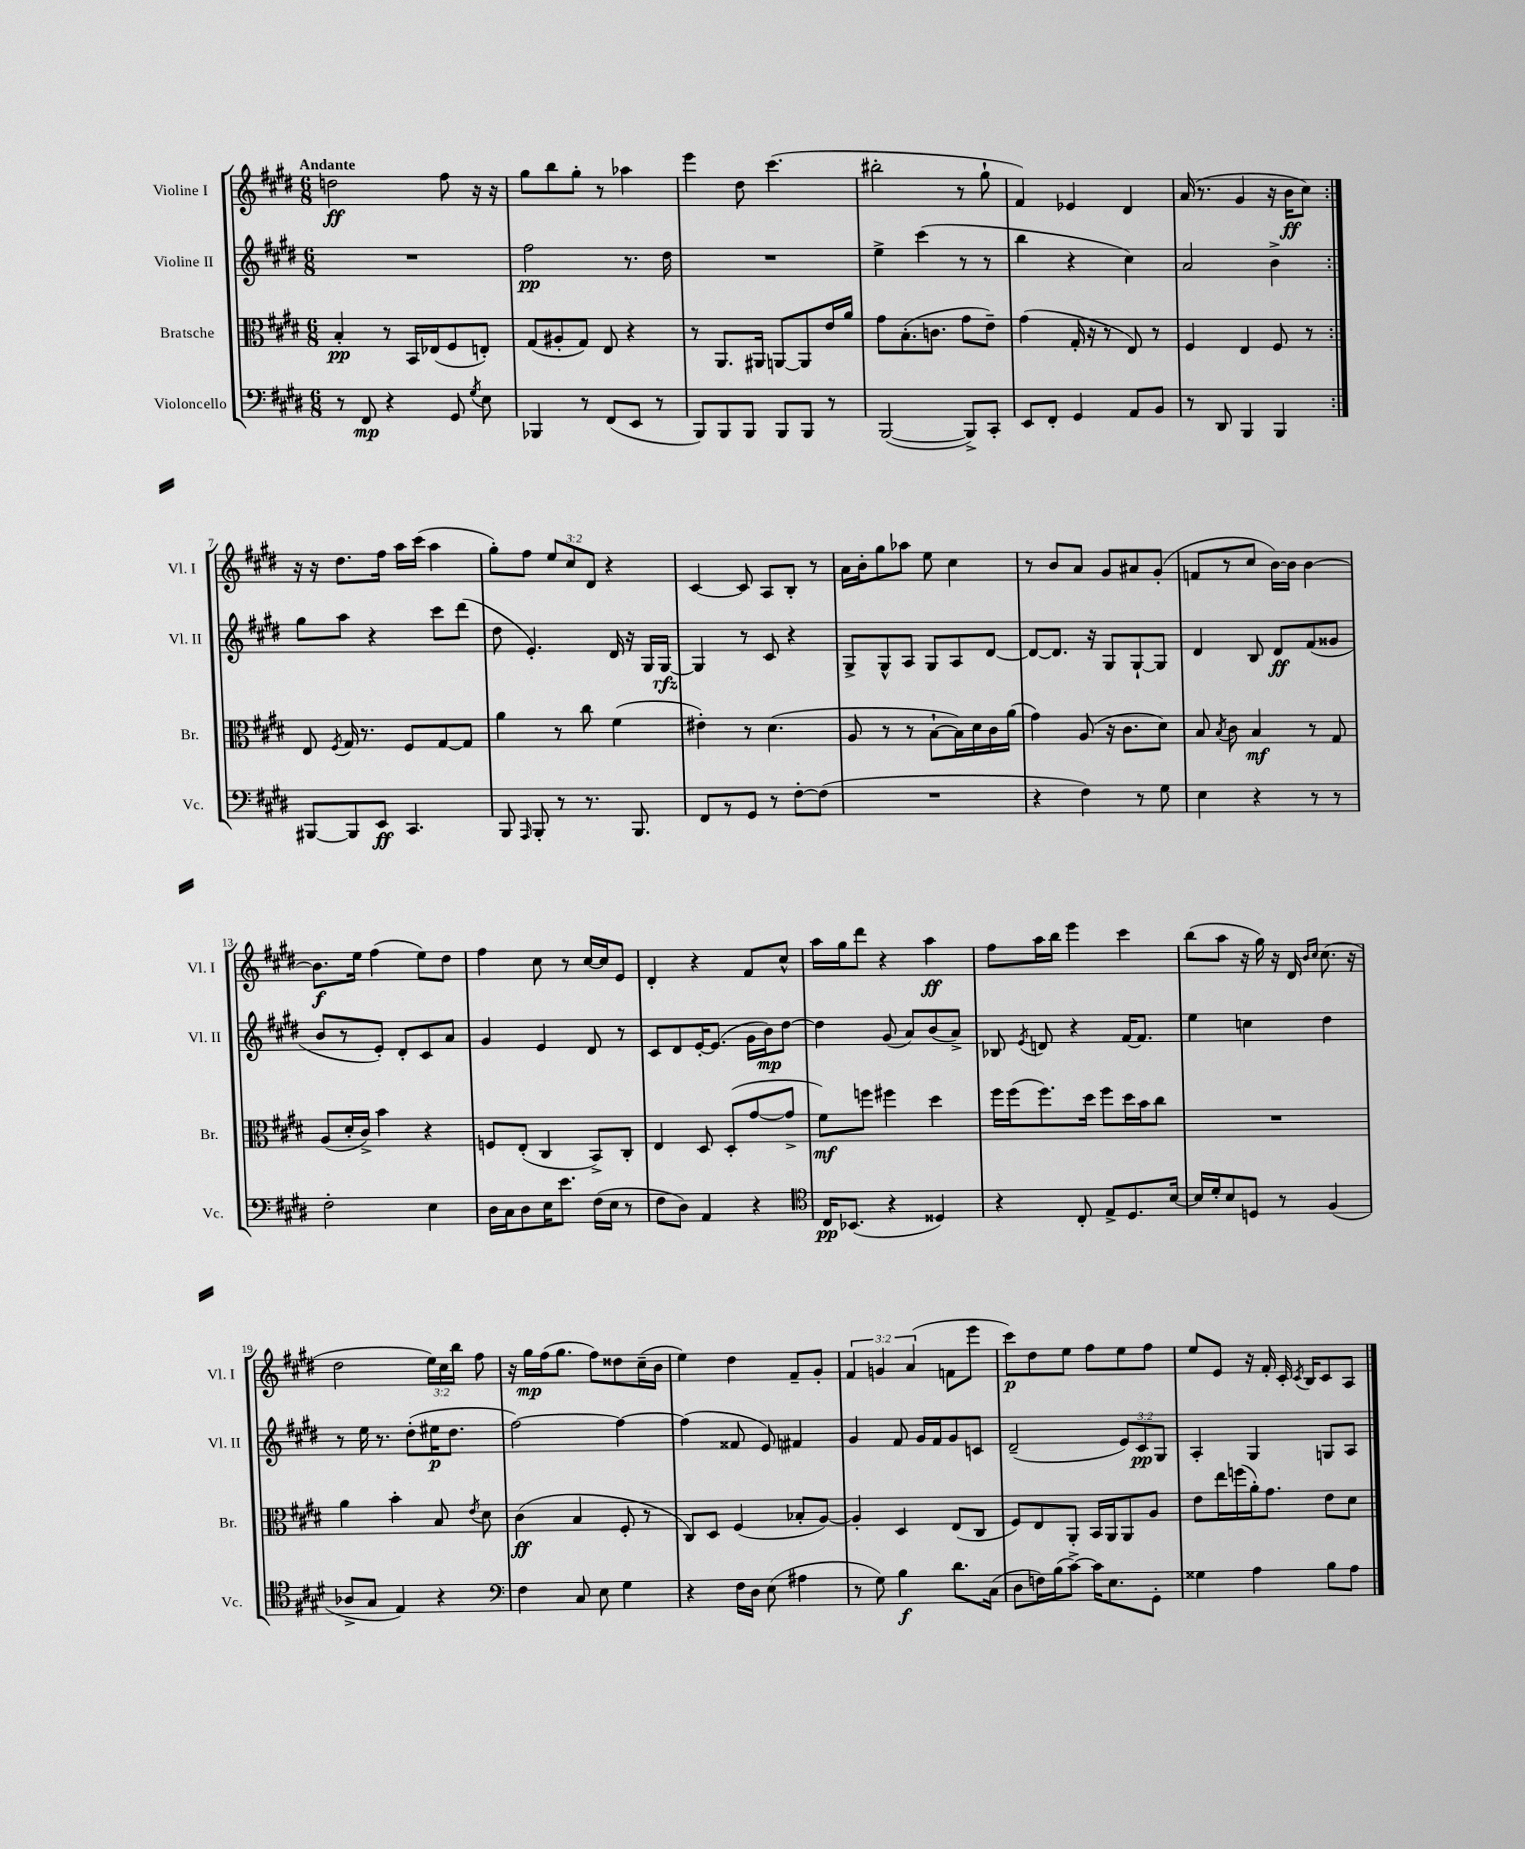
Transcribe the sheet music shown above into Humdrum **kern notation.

**kern	**dynam	**kern	**dynam	**kern	**dynam	**kern	**dynam
*part4	*part4	*part3	*part3	*part2	*part2	*part1	*part1
*staff4	*staff4	*staff3	*staff3	*staff2	*staff2	*staff1	*staff1
*I"Violoncello	*	*I"Bratsche	*	*I"Violine II	*	*I"Violine I	*
*I'Vc.	*	*I'Br.	*	*I'Vl. II	*	*I'Vl. I	*
*clefF4	*	*clefC3	*	*clefG2	*	*clefG2	*
*k[f#c#g#d#]	*	*k[f#c#g#d#]	*	*k[f#c#g#d#]	*	*k[f#c#g#d#]	*
*M6/8	*	*M6/8	*	*M6/8	*	*M6/8	*
=1	=1	=1	=1	=1	=1	=1	=1
!	!	!	!	!	!	!LO:TX:a:B:t=Andante	!
8r	.	4B'/	pp	2.r	.	2ddn\	ff
8FF#/	mp	.	.	.	.	.	.
4r	.	8r	.	.	.	.	.
.	.	16BB/LL	.	.	.	.	.
.	.	(16E-X/J	.	.	.	.	.
8GG#/	.	8F#/	.	.	.	8ff#\	.
8qG#/	.	.	.	.	.	.	.
8E\	.	8En'/J)	.	.	.	16r	.
.	.	.	.	.	.	16r	.
=2	=2	=2	=2	=2	=2	=2	=2
4BBB-X/	.	(8G#/L	.	2ff#\	pp	8gg#\L	.
.	.	8A#X'/	.	.	.	8bb\	.
8r	.	8G#/J)	.	.	.	8gg#'\J	.
(8FF#/L	.	8E/	.	.	.	8r	.
8EE/J	.	4r	.	8.r	.	4aa-X\	.
8r	.	.	.	.	.	.	.
.	.	.	.	16dd#\	.	.	.
=3	=3	=3	=3	=3	=3	=3	=3
8BBB/L)	.	8r	.	2.r	.	4eee\	.
8BBB/	.	8.AA/L	.	.	.	.	.
8BBB/J	.	.	.	.	.	8dd#\	.
.	.	16AA#X/Jk	.	.	.	.	.
8BBB/L	.	[8AAn/L	.	.	.	(4.ccc#\	.
8BBB/J	.	8AA/]	.	.	.	.	.
8r	.	16e/L	.	.	.	.	.
.	.	16a/JJ	.	.	.	.	.
=4	=4	=4	=4	=4	=4	=4	=4
([2BBB/	.	8g#\L	.	4ee^\	.	2bb#X'\	.
.	.	(8.B'\	.	.	.	.	.
.	.	.	.	(4ccc#\	.	.	.
.	.	8.cn\J	.	.	.	.	.
8BBB^/L])	.	8g#\L	.	8r	.	8r	.
8CC#'/J	.	8e~\J)	.	8r	.	8gg#`\	.
=5	=5	=5	=5	=5	=5	=5	=5
8EE/L	.	(4g#\	.	4bb\	.	4f#/)	.
8FF#'/J	.	.	.	.	.	.	.
4GG#/	.	16G#'/	.	4r	.	4e-X/	.
.	.	16r	.	.	.	.	.
.	.	8r	.	.	.	.	.
8AA/L	.	8E/)	.	4cc#\)	.	4d#/	.
8BB/J	.	8r	.	.	.	.	.
=6	=6	=6	=6	=6	=6	=6	=6
8r	.	4F#/	.	2a/	.	(16a/	.
.	.	.	.	.	.	8.r	.
8DD#/	.	.	.	.	.	.	.
4BBB/	.	4E/	.	.	.	4g#/	.
4BBB/	.	8F#/	.	4b^\	.	16r	.
.	.	.	.	.	.	16b\KL	ff
.	.	8r	.	.	.	8cc#\J)	.
!!LO:LB:g=z
=7:|!	=7:|!	=7:|!	=7:|!	=7:|!	=7:|!	=7:|!	=7:|!
[8BBB#X/L	.	8E/	.	8gg#\L	.	16r	.
.	.	.	.	.	.	16r	.
.	.	8qF#/	.	.	.	.	.
8BBB#/]	.	16G#/	.	8aa\J	.	8.dd#\L	.
.	.	8.r	.	.	.	.	.
8EE/J	ff	.	.	4r	.	.	.
.	.	.	.	.	.	16ff#\Jk	.
4.CC#/	.	8F#/L	.	.	.	16aa\LL	.
.	.	.	.	.	.	(16ccc#\JJ	.
.	.	[8G#/	.	8ccc#\L	.	4aa\	.
.	.	8G#/J]	.	(8ddd#\J	.	.	.
=8	=8	=8	=8	=8	=8	=8	=8
8BBB/	.	4a\	.	8dd#\	.	8gg#'\L)	.
16qqAAA/	.	.	.	.	.	.	.
8BBB'/	.	.	.	4.e'/)	.	8ff#\J	.
8r	.	8r	.	.	.	12ee/L	.
.	.	.	.	.	.	12cc#/	.
8.r	.	8cc#\	.	.	.	.	.
.	.	.	.	.	.	12d#/J	.
.	.	(4f#\	.	16d#/	.	4r	.
8.BBB/	.	.	.	16r	.	.	.
.	.	.	.	16G#/LL	.	.	.
.	.	.	.	[16G#/JJ	rfz	.	.
=9	=9	=9	=9	=9	=9	=9	=9
8FF#/L	.	4e#X'\)	.	4G#/]	.	[4c#/	.
8r	.	.	.	.	.	.	.
8GG#/J	.	8r	.	8r	.	8c#/]	.
8r	.	(4.d#\	.	8c#/	.	8A/L	.
[8F#'\L	.	.	.	4r	.	8B'/J	.
(8F#\J]	.	.	.	.	.	8r	.
=10	=10	=10	=10	=10	=10	=10	=10
2.r	.	8A/	.	8G#^/L	.	16a\LL	.
.	.	.	.	.	.	16b'\J	.
.	.	8r	.	8G#^^/	.	8gg#\	.
.	.	8r	.	8A/J	.	8aa-X\J	.
.	.	[8B`\L	.	8G#/L	.	8ee\	.
.	.	16B\L])	.	8A/	.	4cc#\	.
.	.	16d#\	.	.	.	.	.
.	.	16c#\	.	[8d#/J	.	.	.
.	.	(16a\JJ	.	.	.	.	.
=11	=11	=11	=11	=11	=11	=11	=11
4r	.	4g#\)	.	8d#/L_	.	8r	.
.	.	.	.	8.d#/J]	.	8b/L	.
4F#\)	.	(8A/	.	.	.	8a/J	.
.	.	.	.	16r	.	.	.
.	.	16r	.	8G#/L	.	8g#/L	.
.	.	8.c#\L	.	.	.	.	.
8r	.	.	.	[8G#`/	.	8a#X/	.
8G#\	.	8d#\J)	.	8G#/J]	.	(8g#'/J	.
=12	=12	=12	=12	=12	=12	=12	=12
4E\	.	8B/	.	4d#/	.	8fn/L	.
.	.	8qB/	.	.	.	.	.
.	.	8c#\	.	.	.	8r	.
4r	.	4B/	mf	8B/	.	8cc#/J	.
.	.	.	.	8d#/L	ff	[16b\LL)	.
.	.	.	.	.	.	16b\JJ]	.
8r	.	8r	.	(8f#/	.	[4b\	.
8r	.	8G#/	.	8g##X/J	.	.	.
!!LO:LB:g=z
=13	=13	=13	=13	=13	=13	=13	=13
2F#'\	.	(8A/L	.	8b/L	.	8.b\L]	f
.	.	16d#'/L	.	8r	.	.	.
.	.	16c#^/JJ)	.	.	.	16ee\Jk	.
.	.	4b\	.	8e'/J)	.	(4ff#\	.
.	.	.	.	8d#'/L	.	.	.
4E\	.	4r	.	8c#/	.	8ee\L)	.
.	.	.	.	8a/J	.	8dd#\J	.
=14	=14	=14	=14	=14	=14	=14	=14
16D#\LL	.	8Fn/L	.	4g#/	.	4ff#\	.
16C#\J	.	.	.	.	.	.	.
8D#\	.	(8E'/J	.	.	.	.	.
16E\K	.	4C#/	.	4e/	.	8cc#\	.
8.e\J	.	.	.	.	.	.	.
.	.	.	.	.	.	8r	.
(16F#\LL	.	8BB^/L)	.	8d#/	.	[16cc#/LL	.
16E\JJ	.	.	.	.	.	16cc#/J]	.
8r	.	8C#'/J	.	8r	.	8e/J	.
=15	=15	=15	=15	=15	=15	=15	=15
8F#\L	.	4E/	.	8c#/L	.	4d#'/	.
8D#\J)	.	.	.	8d#/	.	.	.
4AA/	.	8D#/	.	[16e'/K	.	4r	.
.	.	.	.	(8.e/J]	.	.	.
.	.	(8D#'/L	.	.	.	.	.
4r	.	[8g#/	.	16g#\LL	.	8f#/L	.
.	.	.	.	16b\J)	mp	.	.
.	.	8g#^/J]	.	[8dd#\J	.	8cc#^^/J	.
=16	=16	=16	=16	=16	=16	=16	=16
*clefC4	*	*	*	*	*	*	*
16C#/KL	pp	8f#\L)	mf	4dd#\]	.	16aa\LL	.
(8.BB-X/J	.	.	.	.	.	16gg#\J	.
.	.	8ffn\J	.	.	.	8ddd#\J	.
4r	.	4ff#X\	.	(8g#/	.	4r	.
.	.	.	.	8a/L)	.	.	.
4D##X/)	.	4dd#\	.	(8b/	.	4aa\	ff
.	.	.	.	8a^/J)	.	.	.
=17	=17	=17	=17	=17	=17	=17	=17
4r	.	16ff#\LL	.	8B-X/	.	8ff#\L	.
.	.	(16ff#\J	.	.	.	.	.
.	.	.	.	8qe/	.	.	.
.	.	8.ff#\)	.	8dn/	.	16aa\L	.
.	.	.	.	.	.	16bb\JJ	.
8C#'/	.	.	.	4r	.	4eee\	.
.	.	16dd#\Jk	.	.	.	.	.
8E^/L	.	8ff#\L	.	.	.	.	.
8.D#/	.	16dd#\L	.	[16f#/KL	.	4ccc#\	.
.	.	16b\J	.	8.f#/J]	.	.	.
.	.	8cc#\J	.	.	.	.	.
[16B/Jk	.	.	.	.	.	.	.
=18	=18	=18	=18	=18	=18	=18	=18
16B/LL]	.	2.r	.	4ee\	.	(8bb\L	.
16d#'/J	.	.	.	.	.	.	.
8B/	.	.	.	.	.	8aa\J	.
8Dn/J	.	.	.	4ccn\	.	16r	.
.	.	.	.	.	.	16gg#\)	.
8r	.	.	.	.	.	16r	.
.	.	.	.	.	.	16d#/	.
.	.	.	.	.	.	16qqb/LL	.
.	.	.	.	.	.	16qqcc#/JJ	.
(4F#/	.	.	.	4dd#\	.	(8.cc#\	.
.	.	.	.	.	.	16r	.
!!LO:LB:g=z
=19	=19	=19	=19	=19	=19	=19	=19
8A-X^/L	.	4a\	.	8r	.	2dd#\	.
8G#/J	.	.	.	16ee\	.	.	.
.	.	.	.	8.r	.	.	.
4E/)	.	4b'\	.	.	.	.	.
.	.	.	.	(8dd#'\L	.	.	.
4r	.	8B/	.	16ee#X\K	p	24ee\LL)	.
.	.	.	.	.	.	24cc#\	.
.	.	.	.	8.dd#\J	.	.	.
.	.	.	.	.	.	24bb\JJ	.
.	.	8qe/	.	.	.	.	.
.	.	8d#\	.	.	.	8ff#\	.
=20	=20	=20	=20	=20	=20	=20	=20
*clefF4	*	*	*	*	*	*	*
4F#\	.	(4c#\	ff	[2ff#\)	.	16r	.
.	.	.	.	.	.	16gg#\LL	mp
.	.	.	.	.	.	(16ff#\J	.
.	.	.	.	.	.	8.gg#\J	.
8C#/	.	4B/	.	.	.	.	.
8E\	.	.	.	.	.	8ff#\L)	.
4G#\	.	8F#'/	.	4ff#\_	.	8dd##X\	.
.	.	8r	.	.	.	(16cc#~\L	.
.	.	.	.	.	.	16b\JJ	.
=21	=21	=21	=21	=21	=21	=21	=21
4r	.	8C#/L)	.	(4ff#\]	.	4ee\)	.
.	.	8D#/J	.	.	.	.	.
16F#\LL	.	(4F#/	.	8f##X/	.	4dd#\	.
16D#\JJ	.	.	.	.	.	.	.
(8E\	.	.	.	8e/)	.	.	.
4A#X\	.	8B-X'/L	.	4f#X/	.	8f#~/L	.
.	.	[8A/J)	.	.	.	8g#'/J	.
=22	=22	=22	=22	=22	=22	=22	=22
8r	.	4A'/]	.	4g#/	.	6f#/	.
8G#\)	.	.	.	.	.	.	.
.	.	.	.	.	.	6gn/	.
4B\	f	4D#/	.	8f#/	.	.	.
.	.	.	.	.	.	(6a/	.
.	.	.	.	16g#/LL	.	.	.
.	.	.	.	16f#/J	.	.	.
8.d#\L	.	(8E/L	.	8g#/	.	8fn\L	.
.	.	8C#/J	.	8cn/J	.	8eee\J	.
(16C#\Jk	.	.	.	.	.	.	.
=23	=23	=23	=23	=23	=23	=23	=23
8D#\L	.	8F#/L)	.	(2d#~/	.	8ccc#\L)	p
16Fn\L)	.	8E/	.	.	.	8dd#\	.
(16B\J	.	.	.	.	.	.	.
[8c#^\J)	.	8AA'/J	.	.	.	8ee\J	.
16c#\KL]	.	16BB/LL	.	.	.	8ff#\L	.
8.E\	.	16AA/J	.	.	.	.	.
.	.	8AA/	.	12e/L)	.	8ee\	.
.	.	.	.	12c#/	pp	.	.
8GG#'\J	.	8A/J	.	.	.	8ff#\J	.
.	.	.	.	12G#/J	.	.	.
=24	=24	=24	=24	=24	=24	=24	=24
4G##X\	.	8e\L	.	4A'/	.	8ee/L	.
.	.	16ee\L	.	.	.	8e/J	.
.	.	(16ffn\	.	.	.	.	.
4A\	.	16a'\J)	.	4G#/	.	16r	.
.	.	8.g#\J	.	.	.	16f#'/	.
.	.	.	.	.	.	16c#'/	.
.	.	.	.	.	.	8qc#/	.
.	.	.	.	.	.	16B/KL	.
8B\L	.	8e\L	.	8Gn/L	.	8c#/	.
8A\J	.	8d#\J	.	8A/J	.	8A/J	.
==	==	==	==	==	==	==	==
*-	*-	*-	*-	*-	*-	*-	*-
